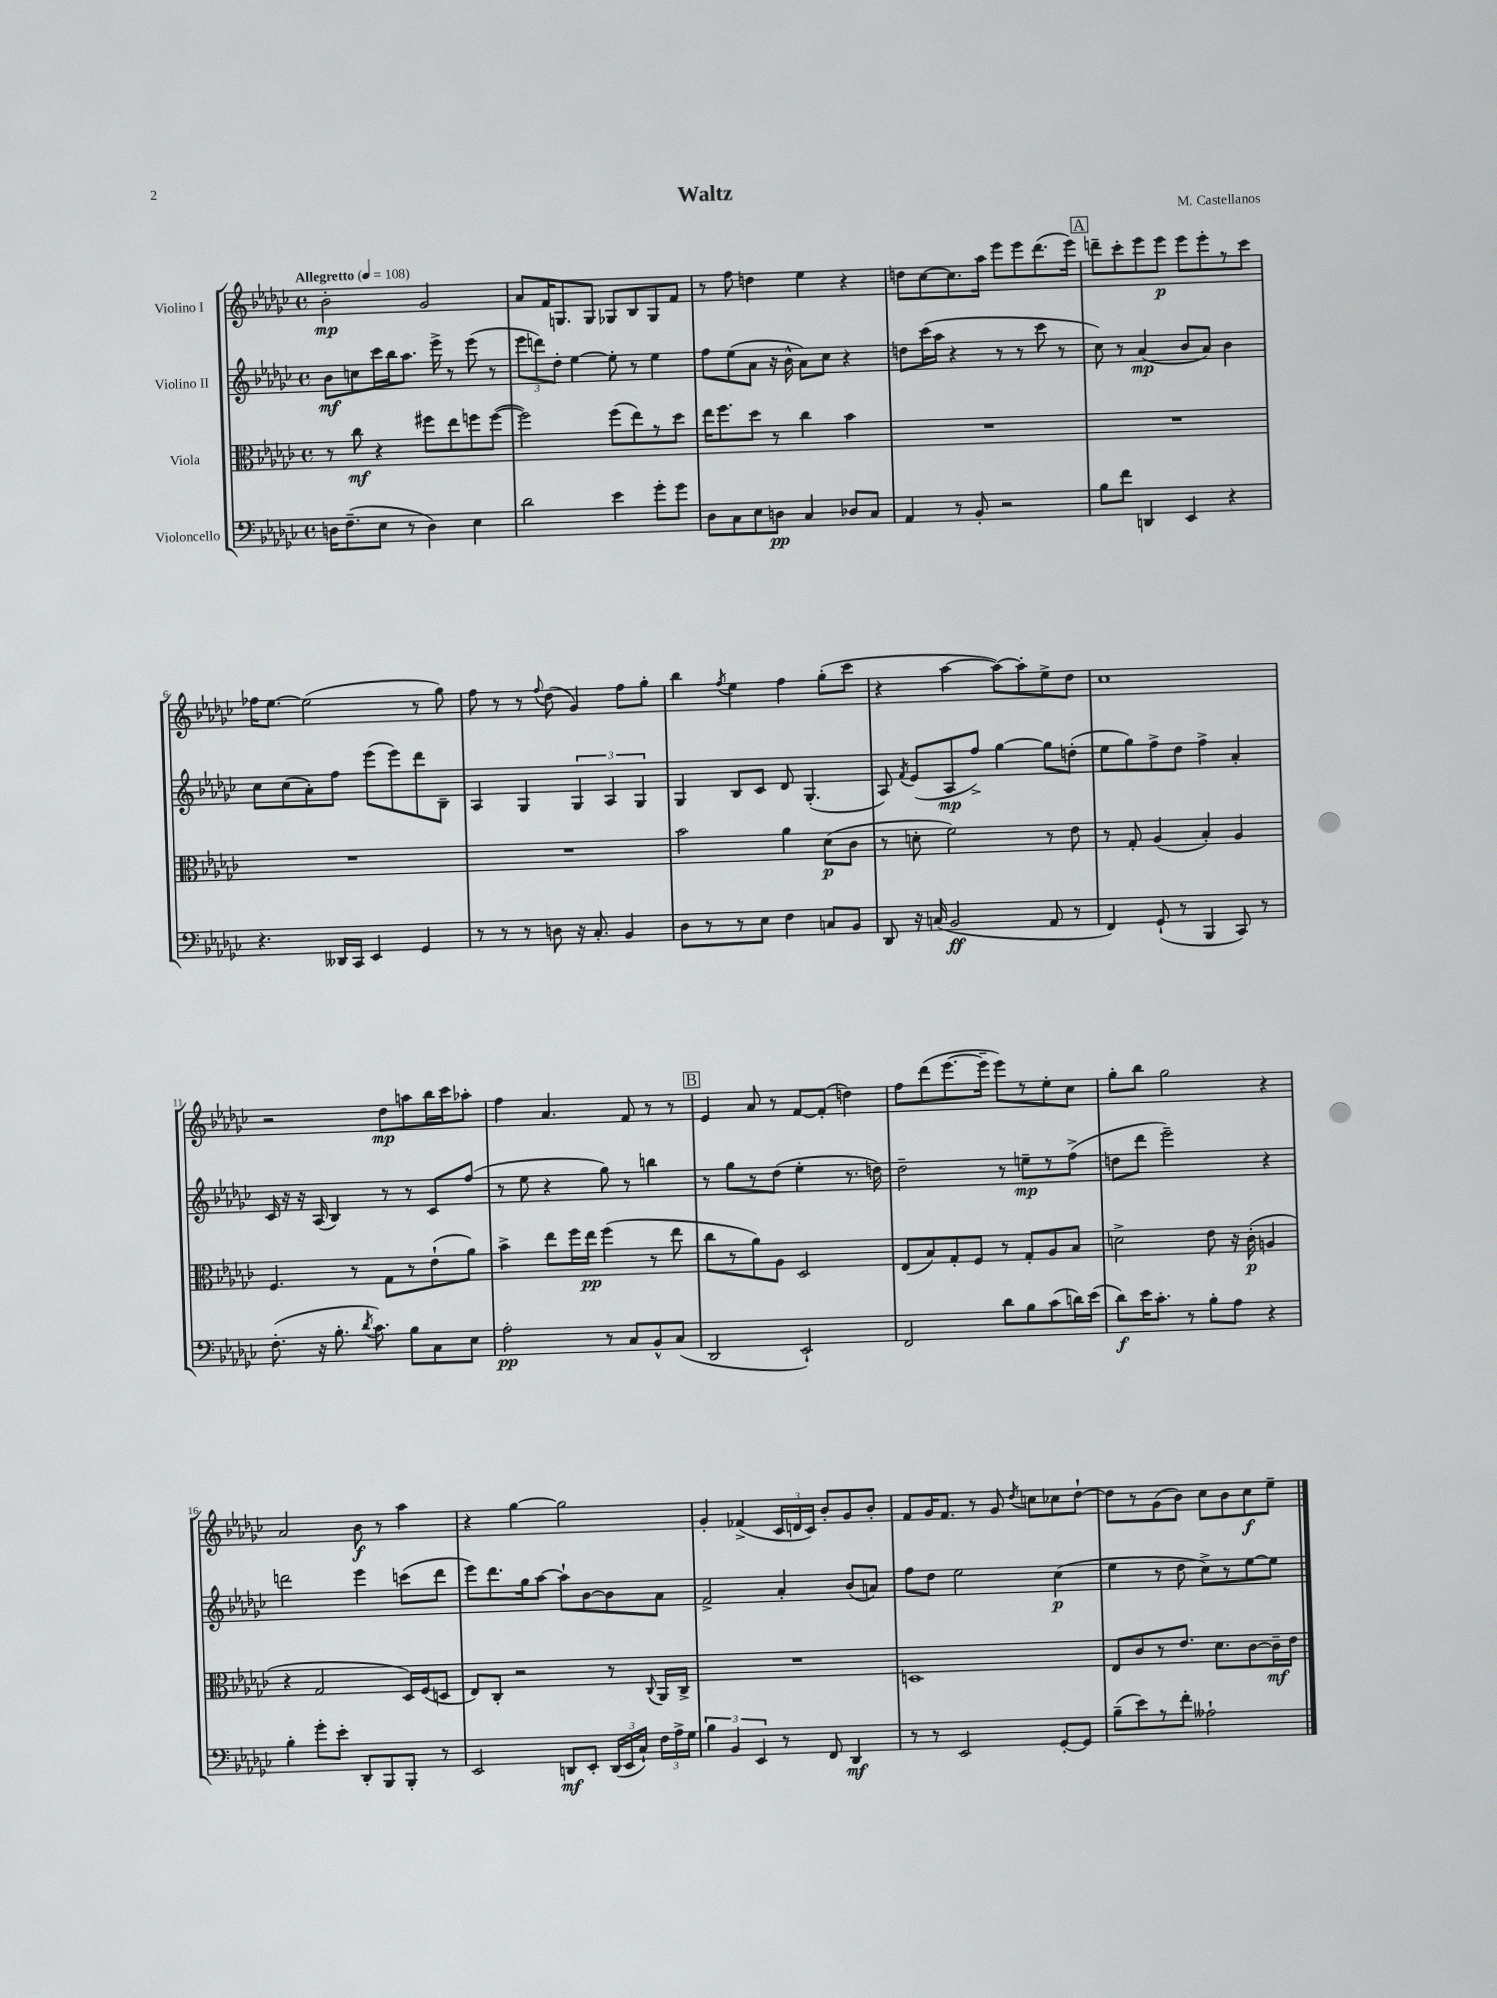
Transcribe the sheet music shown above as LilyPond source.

\header { title = "Waltz" composer = "M. Castellanos" }
<<
\new StaffGroup <<
\new Staff = "s0" \with { instrumentName = "Violino I" } {
    \clef treble \key ges \major \defaultTimeSignature \time 4/4 \tempo "Allegretto" 4 = 108
    \autoBeamOff bes'2-.\mp ges'2 |
    aes'8[ f'16 g8. g8] ges8[ bes8 ges8 f'8] |
    r8 f''8 d''4 ees''4 r4 |
    d''8[ ces''8~ ces''8. aes''16] ees'''8[ ees'''8 des'''8.( ees'''16]) |
    \mark \markup { \box "A" } d'''8[-- ces'''8-. ees'''8 ees'''8]\p ees'''8[ ees'''8-. r8 ces'''8] |
    fes''16[ ees''8.]~ ees''2( r8 ges''8) |
    f''8 r8 r8 \appoggiatura { f''8 } des''8( ges'4) f''8[ ges''8]-. |
    bes''4 \acciaccatura { f''8 } ees''4 f''4 ges''8[-.( ces'''8] |
    r4 aes''4~ aes''8[~) aes''8-. ees''8-> des''8] |
    ces''1 |
    r2 des''8[\mp a''8 bes''16 ces'''16 aes''8]-. |
    f''4 aes'4. f'8 r8 r8 |
    \mark \markup { \box "B" } ees'4 aes'8 r8 f'8[~ f'8]-.( d''4) |
    f''8[ des'''8( ees'''8.~ ees'''16]-- ees'''8[) r8 ees''8-. ces''8] |
    ges''8[-. bes''8] ges''2 r4 |
    aes'2 bes'8\f r8 aes''4 |
    r4 ges''4~ ges''2 |
    ges'4-. fes'4->( \tuplet 3/2 { ces'16[ d'16 ces'16]) } bes'8[-. ges'8 bes'8]-. |
    f'8[ ges'16 f'8.] r8 ges'8 \acciaccatura { des''8 } c''8[ ces''8 des''8]~-! |
    des''8[ r8 ges'8( bes'8]) ces''8[ bes'8 ces''8\f ees''8]-- \bar "|." |
}
\new Staff = "s1" \with { instrumentName = "Violino II" } {
    \clef treble \key ges \major \defaultTimeSignature \time 4/4
    \autoBeamOff bes'8[\mf c''8 ces'''16 bes''16 aes''8.] ees'''16-> r8 ees'''8( r8 |
    \tuplet 3/2 { ees'''8[ d'''8) des''8]-. } ees''4~ ees''8-. r8 ees''4 |
    f''8[ ees''8( aes'8] r16 bes'16-^ aes'8[) ces''8] r4 |
    d''8[ ces'''16( aes''16] r4 r8 r8 ces'''8 r8 |
    \mark \markup { \box "A" } ces''8) r8 aes'4\mp( bes'8[ aes'8]) bes'4 |
    ces''8[ ces''8( aes'8-.) f''8] ees'''8[( ees'''8) des'''8 bes8]-- |
    aes4 ges4 \tuplet 3/2 { ges4 aes4 ges4 } |
    ges4 bes8[ ces'8] des'8 ges4.-.( |
    aes8) \acciaccatura { f'8 } ees'8[( aes8\mp f''8]->) ges''4~ ges''8[ d''8]-.( |
    ees''8[ ges''8) f''8-> des''8] f''4-> aes'4-. |
    ces'16 r16 r16 aes16( bes4) r8 r8 ces'8[ f''8]( |
    r8 ees''8 r4 ges''8) r8 b''4 |
    \mark \markup { \box "B" } r8 ges''8[ r8 des''8]( ees''4-. r8. d''16) |
    des''2-- r8 e''8[--\mp r8 f''8]->( |
    d''8[ des'''8] ees'''2--) r4 |
    d'''2 ees'''4 c'''8[( d'''8] |
    ees'''8[) des'''8. ges''16 aes''8]~ aes''8[-! bes'8~ bes'8 aes'8] |
    f'2-> aes'4-. bes'8[( a'8]) |
    f''8[ des''8] ees''2 ces''4\p( |
    ees''4 r8 des''8 ces''8[->) r8 ees''8~ ees''8] \bar "|." |
}
\new Staff = "s2" \with { instrumentName = "Viola" } {
    \clef alto \key ges \major \defaultTimeSignature \time 4/4
    \autoBeamOff r8 ces''8\mf r4 fis''8[ ees''8 f''8 f''8]~( |
    f''2) f''8[( ees''8) r8 des''8] |
    ees''16[ f''8. des''8] r8 ces''4 bes'4 |
    R1 |
    \mark \markup { \box "A" } R1 |
    R1 |
    R1 |
    bes'2 aes'4 des'8[\p( ces'8] |
    r8 d'8-. f'2) r8 ees'8 |
    r8 ges8-. aes4( bes4-.) aes4 |
    f4. r8 ges8[ r8 ees'8-!( aes'8]) |
    bes'4-> ees''8[ f''16 ees''16]\pp f''4( r8 ees''8 |
    \mark \markup { \box "B" } ces''8[ r8 aes'8) aes8] des2 |
    ees8[( bes8) ges8-. f8] r8 ges8[-. aes8 bes8] |
    d'2-> ees'8 r16 ces'16-.\p( a4 |
    r4 ges2 des16[) f16( d8] |
    ees8[) ces8]-. r2 r8 \appoggiatura { ces8 } aes,16[ ces16]-> |
    R1 |
    d1 |
    ees8[ ces'8 r8 ees'8.] des'8.[ ces'8~ ces'16--\mf ees'16] \bar "|." |
}
\new Staff = "s3" \with { instrumentName = "Violoncello" } {
    \clef bass \key ges \major \defaultTimeSignature \time 4/4
    \autoBeamOff d16[ f8.--( ees8] r8 d4) ees4 |
    des'2 ees'4 ges'8[-. ges'8] |
    des8[ ces8 ees8 d8]\pp ces4 des8[ ces8] |
    aes,4 r8 bes,8-. r2 |
    \mark \markup { \box "A" } bes8[ f'8] d,4 ees,4 r4 |
    r4. deses,16[ ces,16] ees,4 ges,4 |
    r8 r8 r8 d8 r16 ces8.-. bes,4 |
    des8[ r8 r8 ees8] f4 c8[ bes,8] |
    des,8 r16 c16( bes,2\ff aes,8 r8 |
    f,4) ges,8-!( r8 bes,,4 ces,8) r8 |
    f8.-.( r16 bes8.-. \acciaccatura { des'8 } ces'8.) bes8[ ces8 ees8] |
    aes2-.\pp r8 ces8[ bes,8-^ ces8]( |
    \mark \markup { \box "B" } des,2 ees,2-!) |
    f,2 des'8[ bes8 ces'8( d'16) ees'16]( |
    des'8[\f) ees'16 ces'8.]-. r8 bes8[-. aes8] r4 |
    bes4-. ges'8[-. ees'8]-. des,8[-. bes,,8 bes,,8]-. r8 |
    ees,2 d,8[\mf ees,8]-. \tuplet 3/2 { d,16[( ees,16 ces16]-!) } \tuplet 3/2 { f16[ aes16-> ges16] } |
    \tuplet 3/2 { bes4 bes,4 ees,4 } r8 f,8 des,4\mf |
    r8 r8 ees,2 ges,8[~-. ges,8] |
    bes8[--( ees'8) r8 f'8]-. aeses2-! \bar "|." |
}
>>
>>
